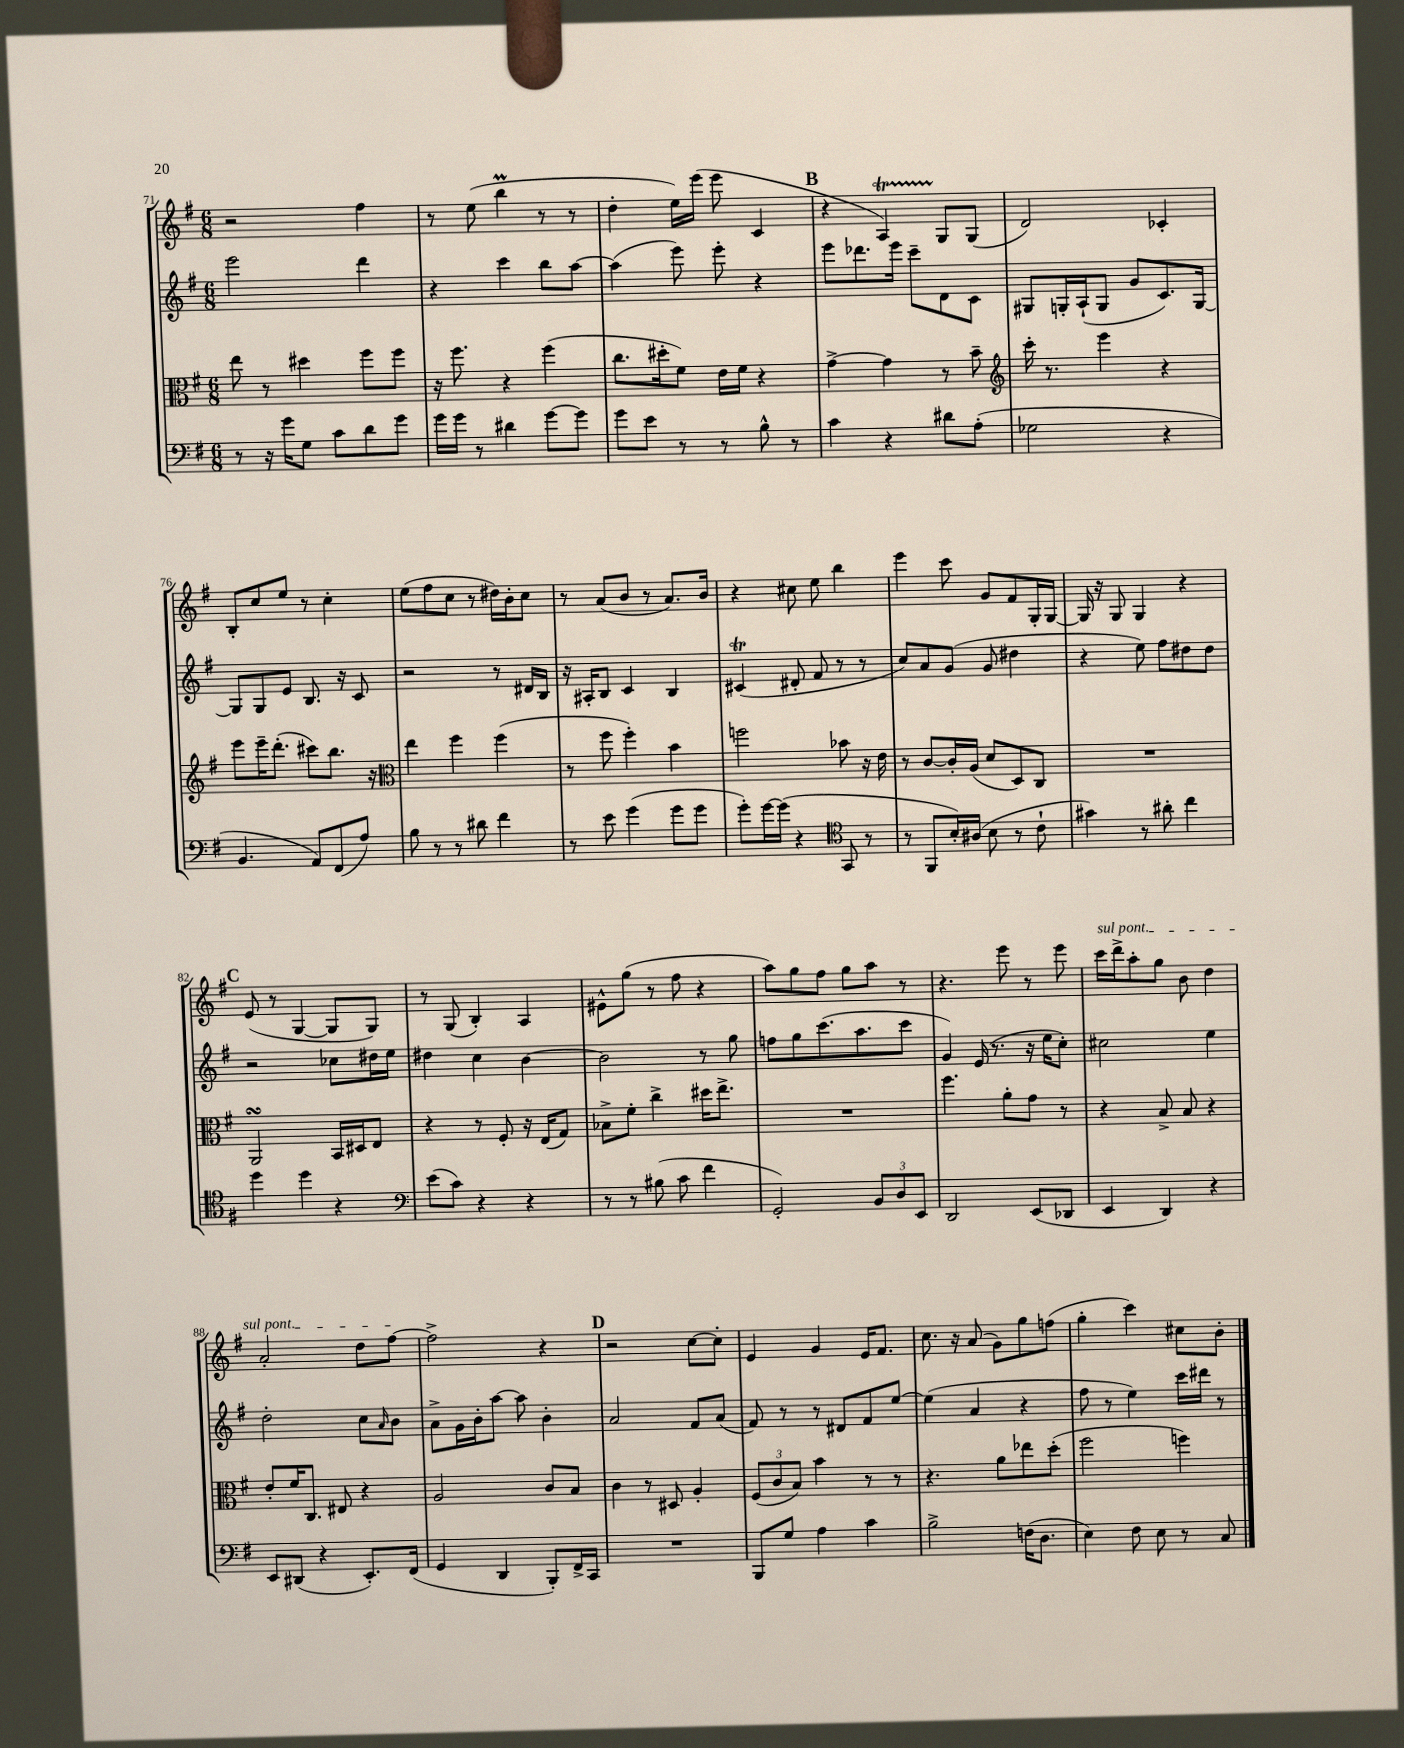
<<
\new StaffGroup <<
\new Staff = "s0" {
    \clef treble \key g \major \numericTimeSignature \time 6/8
    r2 fis''4 |
    r8 e''8( b''4\prall r8 r8 |
    d''4-. e''16) e'''16( e'''8 c'4 |
    \mark \markup { \bold "B" } r4 a4\startTrillSpan) g8\stopTrillSpan g8( |
    d'2) ces'4-. |
    b8-. c''8 e''8 r8 c''4-. |
    e''8( fis''8 c''8 r8 dis''16) b'16-. c''8 |
    r8 a'8( b'8 r8 a'8.) b'16 |
    r4 cis''8 e''8 b''4 |
    e'''4 c'''8 g'8 fis'8 g16-. g16~ |
    g16 r16 g8 g4 r4 |
    \mark \markup { \bold "C" } e'8( r8 g4~ g8 g8) |
    r8 g8( b4-.) a4 |
    eis'8-^ g''8( r8 fis''8 r4 |
    a''8) g''8 fis''8 g''8 a''8 r8 |
    r4. e'''8 r8 e'''8 |
    \once \override TextSpanner.bound-details.left.text = \markup { \italic "sul pont." } c'''16\startTextSpan d'''16-> a''8-. g''8 b'8 d''4 |
    a'2-. d''8 fis''8~\stopTextSpan |
    fis''2-> r4 |
    \mark \markup { \bold "D" } r2 c''8~ c''8-. |
    e'4 g'4 e'16 fis'8. |
    c''8. r16 a'8( g'8) g''8 f''8( |
    g''4-. c'''4) cis''8 b'8-. \bar "|." |
}
\new Staff = "s1" {
    \clef treble \key g \major \numericTimeSignature \time 6/8
    e'''2 d'''4 |
    r4 c'''4 b''8 a''8~ |
    a''4( e'''8) e'''8-. r4 |
    \mark \markup { \bold "B" } e'''8 des'''8. e'''16 c'''8-- d'8 c'8 |
    gis8 g16-. a16-!( g8 g'8 c'8.) g16~ |
    g8 g8 e'8 b8. r16 c'8 |
    r2 r8 dis'16 b16 |
    r16 ais16-. b8 c'4 b4 |
    cis'4\trill( dis'8-. fis'8 r8 r8 |
    c''8) a'8 g'8( g'8 dis''4 |
    r4 e''8) fis''8 dis''8 dis''8 |
    \mark \markup { \bold "C" } r2 ces''8 dis''16 e''16 |
    dis''4 c''4 b'4~ |
    b'2 r8 g''8 |
    f''8 g''8 c'''8.( a''8. c'''8 |
    g'4) e'16( r8. r16 e''16 c''8-.) |
    cis''2 e''4 |
    d''2-. c''8 \grace { a'16 } b'8 |
    a'8-> g'16 b'16-. a''8~ a''8 b'4-. |
    \mark \markup { \bold "D" } a'2 fis'8 a'8( |
    fis'8) r8 r8 dis'8 fis'8 e''8~ |
    e''4( a'4 r4 |
    fis''8 r8 e''4) c'''16 dis'''16 r8 \bar "|." |
}
\new Staff = "s2" {
    \clef alto \key g \major \numericTimeSignature \time 6/8
    e''8 r8 dis''4 fis''8 fis''8 |
    r16 fis''8. r4 fis''4( |
    c''8. dis''16-. fis'8) e'16 fis'16 r4 |
    \mark \markup { \bold "B" } g'4~-> g'4 r8 b'8-- |
    \clef treble c'''16-. r8. e'''4 r4 |
    e'''8 e'''16-- d'''8.-.( cis'''8) b''8. r16 |
    \clef alto e''4 fis''4 fis''4( |
    r8 fis''8 fis''4-.) b'4 |
    f''2 bes'8 r16 e'16 |
    r8 c'8~ c'16-. a16( d'8 d8) c8 |
    R2. |
    \mark \markup { \bold "C" } a,2\turn b,16 dis16 e8 |
    r4 r8 fis8-. r16 e16( g8) |
    bes8-> fis'8-. c''4-> dis''16 e''8.-> |
    R2. |
    fis''4. a'8-. g'8 r8 |
    r4 b8-> b8 r4 |
    e'8-. fis'16 c8. eis8 r4 |
    a2 c'8 b8 |
    \mark \markup { \bold "D" } c'4 r8 dis8 a4-. |
    \tuplet 3/2 { fis8( c'8 b8) } b'4 r8 r8 |
    r4. a'8 ees''8 d''8-.( |
    fis''2 f''4) \bar "|." |
}
\new Staff = "s3" {
    \clef bass \key g \major \numericTimeSignature \time 6/8
    r8 r16 g'16 g8 c'8 d'8 g'8 |
    g'16 g'16 r8 dis'4 g'8~ g'8 |
    g'8 e'8 r8 r8 b8-^ r8 |
    \mark \markup { \bold "B" } c'4 r4 dis'8 a8-.( |
    ges2 r4 |
    b,4. a,8) fis,8( a8) |
    b8 r8 r8 dis'8 fis'4 |
    r8 e'8 g'4( g'8 g'8 |
    g'8-.) g'16~ g'16( r4 \clef tenor g,8 r8 |
    r8 fis,8 b16-.) ais16( b8 r8 c'8-! |
    gis'4) r8 ais'8-. c''4 |
    \mark \markup { \bold "C" } d''4 d''4 r4 |
    \clef bass e'8( c'8) r4 r4 |
    r8 r8 bis8( c'8 fis'4 |
    g,2-.) \tuplet 3/2 { b,8 d8 e,8 } |
    d,2 e,8( des,8 |
    e,4 d,4) r4 |
    e,8 dis,8( r4 e,8.-.) fis,16( |
    g,4 d,4 b,,8-.) fis,16-> c,16 |
    \mark \markup { \bold "D" } R2. |
    b,,8 g8 a4 c'4 |
    b2-> f16( d8. |
    e4) fis8 e8 r8 c8 \bar "|." |
}
>>
>>
\layout { \context { \Score currentBarNumber = #71 } }
